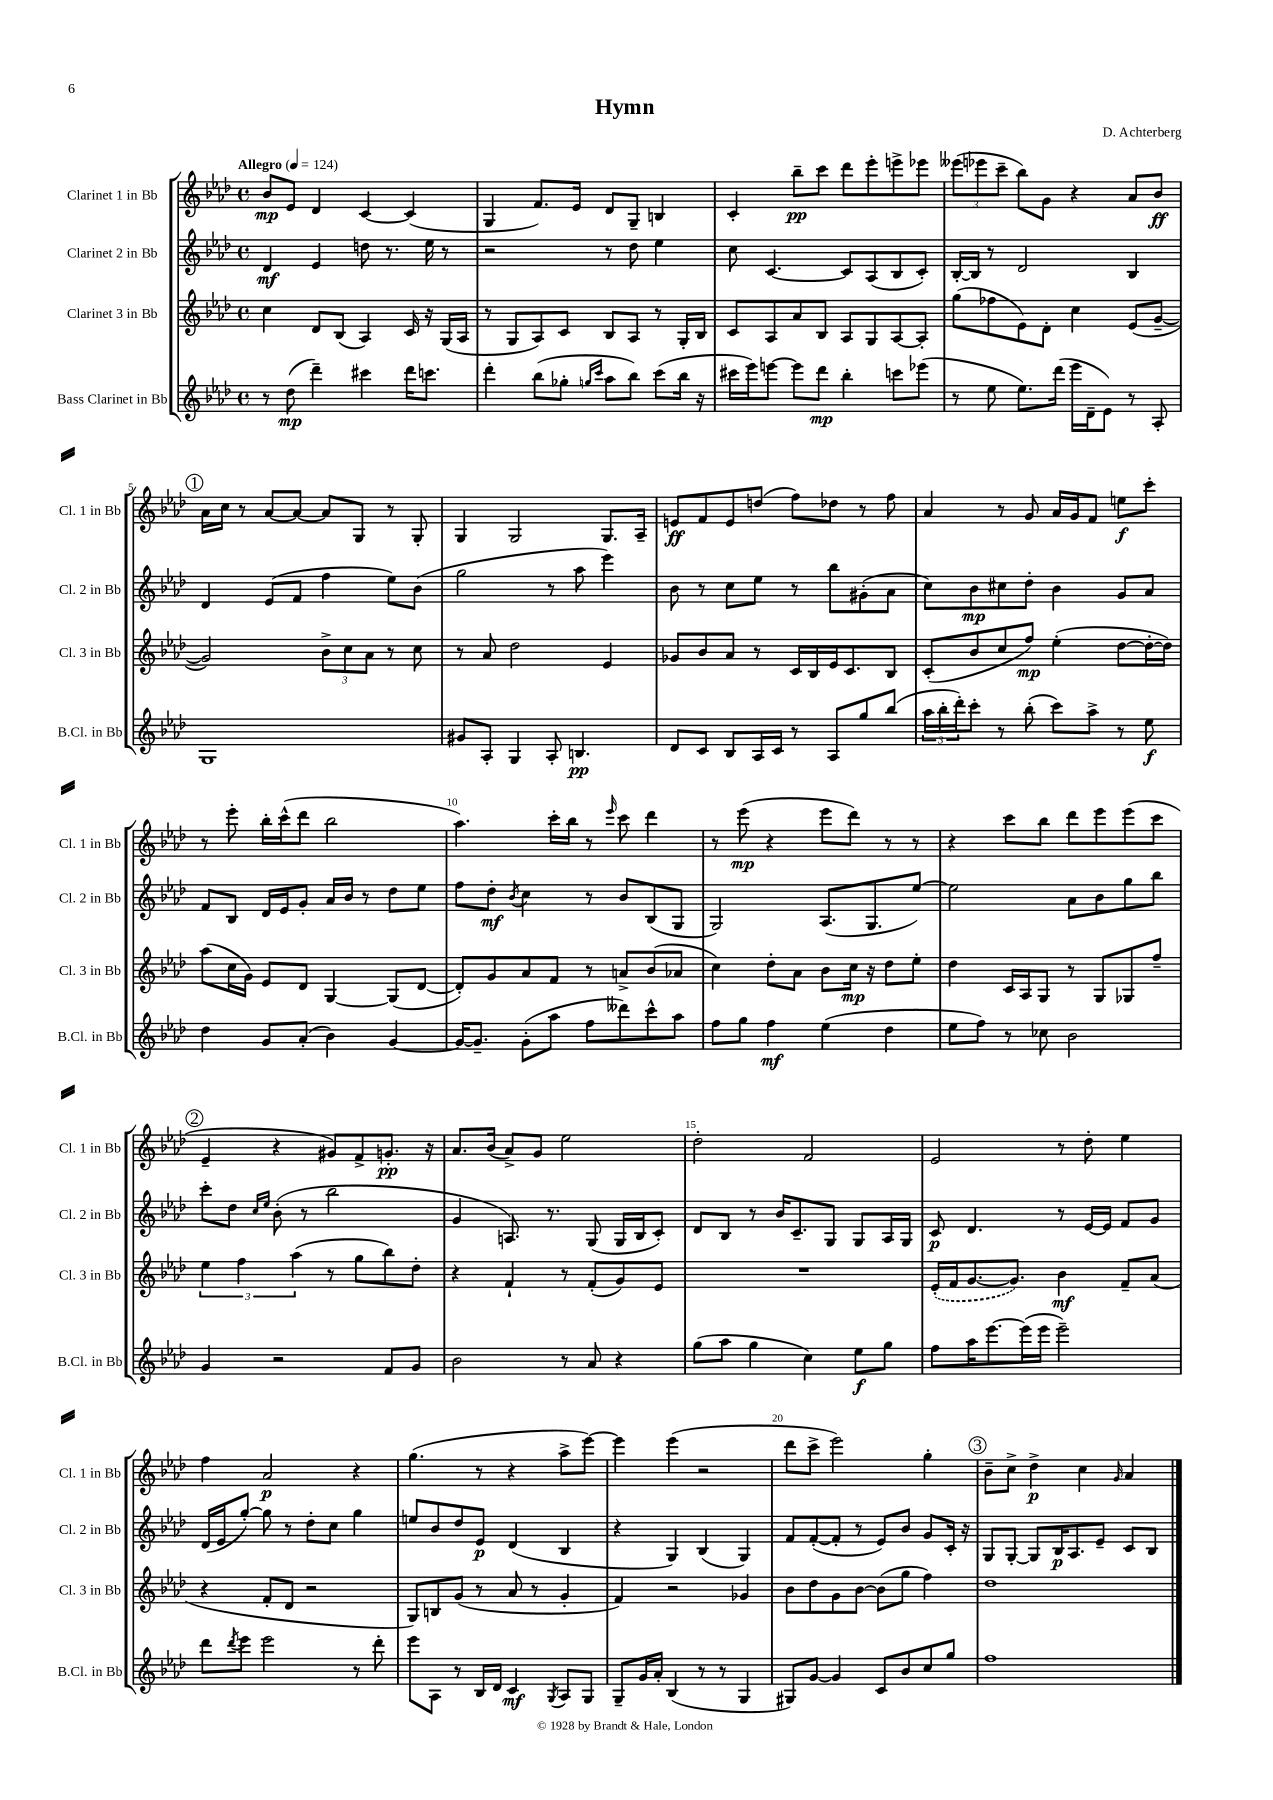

**kern	**dynam	**kern	**dynam	**kern	**dynam	**kern	**dynam
*part4	*part4	*part3	*part3	*part2	*part2	*part1	*part1
*staff4	*staff4	*staff3	*staff3	*staff2	*staff2	*staff1	*staff1
*I"Bass Clarinet in Bb	*	*I"Clarinet 3 in Bb	*	*I"Clarinet 2 in Bb	*	*I"Clarinet 1 in Bb	*
*I'B.Cl. in Bb	*	*I'Cl. 3 in Bb	*	*I'Cl. 2 in Bb	*	*I'Cl. 1 in Bb	*
*clefG2	*	*clefG2	*	*clefG2	*	*clefG2	*
*k[b-e-a-d-]	*	*k[b-e-a-d-]	*	*k[b-e-a-d-]	*	*k[b-e-a-d-]	*
*M4/4	*	*M4/4	*	*M4/4	*	*M4/4	*
*met(c)	*	*met(c)	*	*met(c)	*	*met(c)	*
*MM124	*	*MM124	*	*MM124	*	*MM124	*
=1	=1	=1	=1	=1	=1	=1	=1
!	!	!	!	!	!	!LO:TX:a:B:t=Allegro	!
8r	.	4cc\	.	4d-/	mf	8b-/L	mp
(8dd-\	mp	.	.	.	.	8e-/J	.
4ddd-~\)	.	8d-/L	.	4e-/	.	4d-/	.
.	.	(8B-/J	.	.	.	.	.
4ccc#X\	.	4A-/)	.	8ddn\	.	[4c/	.
.	.	.	.	8.r	.	.	.
16ddd-\KL	.	16c/	.	.	.	(4c/]	.
8.cccn\J	.	16r	.	16ee-\	.	.	.
.	.	(16G/LL	.	8r	.	.	.
.	.	16A-/JJ	.	.	.	.	.
=2	=2	=2	=2	=2	=2	=2	=2
4ddd-'\	.	8r	.	2r	.	4G/	.
.	.	8G/L	.	.	.	.	.
(8bb-\L	.	8A-/)	.	.	.	8.f/L)	.
8gg-X'\J	.	8c/J	.	.	.	.	.
.	.	.	.	.	.	16e-/Jk	.
16qqggn/LL	.	.	.	.	.	.	.
16qqccc/JJ	.	.	.	.	.	.	.
8aa-\L	.	8B-/L	.	8r	.	8d-/L	.
8bb-\J)	.	8A-/J	.	8dd-\	.	8G~/J	.
(8ccc\L	.	8r	.	4ee-\	.	4Bn/	.
16bb-\Jk	.	16G'/LL	.	.	.	.	.
16r	.	16B-/JJ	.	.	.	.	.
=3	=3	=3	=3	=3	=3	=3	=3
16ccc#X\LL	.	8c/L	.	8cc\	.	4c'/	.
16eee-\J)	.	.	.	.	.	.	.
[8eeen\J	.	8A-/	.	[4.c/	.	.	.
8eee\L]	.	8a-/	.	.	.	8bb-~\L	pp
8ddd-\J	mp	8B-/J	.	.	.	8ccc\J	.
4bb-'\	.	8A-/L	.	8c/L]	.	8ddd-\L	.
.	.	8G/	.	(8A-/	.	8eee-'\	.
8cccn\L	.	[8A-/	.	8B-/	.	8eeen^\	.
(8eee-X\J	.	8A-'/J]	.	8c'/J)	.	8eee-X\J	.
=4	=4	=4	=4	=4	=4	=4	=4
8r	.	(8gg\L	.	[16B-'/LL	.	(12eee--X\L	.
.	.	.	.	16B-/JJ]	.	.	.
.	.	.	.	.	.	12eee-X\	.
8ee-\	.	8ff-X\	.	8r	.	.	.
.	.	.	.	.	.	12ccc~\J	.
8.ee-\L)	.	8e-\)	.	2d-/	.	8bb-\L)	.
.	.	8d-'\J	.	.	.	8g\J	.
(16ddd-\Jk	.	.	.	.	.	.	.
16eee-\LL	.	4cc\	.	.	.	4r	.
16d-~\J	.	.	.	.	.	.	.
8e-\J)	.	.	.	.	.	.	.
8r	.	(8e-/L	.	4B-/	.	8a-/L	.
8A-'/	.	[8g~/J	.	.	.	8b-/J	ff
!!LO:LB:g=z
!!LO:REH:place=s1:t=1
=5	=5	=5	=5	=5	=5	=5	=5
1G	.	2g/])	.	4d-/	.	16a-\LL	.
.	.	.	.	.	.	16cc\JJ	.
.	.	.	.	.	.	8r	.
.	.	.	.	(8e-/L	.	[8a-/L	.
.	.	.	.	8f/J	.	8a-/J_	.
.	.	12b-^\L	.	4ff\	.	8a-/L]	.
.	.	12cc\	.	.	.	.	.
.	.	.	.	.	.	8G/J	.
.	.	12a-\J	.	.	.	.	.
.	.	8r	.	8ee-\L)	.	8r	.
.	.	8cc\	.	(8b-\J	.	8G'/	.
=6	=6	=6	=6	=6	=6	=6	=6
8g#X/L	.	8r	.	2gg\	.	4G/	.
8A-'/J	.	8a-/	.	.	.	.	.
4G/	.	2dd-\	.	.	.	2G/	.
8A-'/	.	.	.	8r	.	.	.
4.Bn/	pp	.	.	8aa-\	.	.	.
.	.	4e-/	.	4eee-\)	.	8.G/L	.
.	.	.	.	.	.	16A-~/Jk	.
=7	=7	=7	=7	=7	=7	=7	=7
8d-/L	.	8g-X/L	.	8b-\	.	8en/L	ff
8c/J	.	8b-/	.	8r	.	8f/	.
8B-/L	.	8a-/J	.	8cc\L	.	8e/	.
16A-/L	.	8r	.	8ee-\J	.	(8ddn/J	.
16c/JJ	.	.	.	.	.	.	.
8r	.	16c/LL	.	8r	.	8ff\L)	.
.	.	16B-/	.	.	.	.	.
8A-/L	.	16e-/J	.	8bb-\L	.	8dd-X\J	.
.	.	8.c/	.	.	.	.	.
8gg/	.	.	.	(8g#X'\	.	8r	.
(8bb-/J	.	8B-/J	.	8a-\J	.	8ff\	.
=8	=8	=8	=8	=8	=8	=8	=8
24aa-\LL	.	(8c'/L	.	8cc\L)	.	4a-/	.
24bb-'\	.	.	.	.	.	.	.
24ddd-'\J)	.	.	.	.	.	.	.
8ccc'\J	.	8b-/	.	8b-\	mp	.	.
8r	.	8cc/	.	8cc#X\	.	8r	.
(8bb-'\	.	8ff/J)	mp	8dd-'\J	.	8g/	.
8ccc\L)	.	(4ee-'\	.	4b-\	.	16a-/LL	.
.	.	.	.	.	.	16g/J	.
8aa-^\J	.	.	.	.	.	8f/J	.
8r	.	[8dd-\L	.	8g/L	.	8een\L	f
8ee-\	f	16dd-'\L_	.	8a-/J	.	8ccc'\J	.
.	.	16dd-\JJ])	.	.	.	.	.
!!LO:LB:g=z
=9	=9	=9	=9	=9	=9	=9	=9
4dd-\	.	(8aa-\L	.	8f/L	.	8r	.
.	.	16cc\L	.	8B-/J	.	8eee-'\	.
.	.	16g\JJ)	.	.	.	.	.
8g/L	.	8e-/L	.	16d-/LL	.	16bb-'\LL	.
.	.	.	.	16e-/J	.	(16ccc^^\J	.
(8a-'/J	.	8d-/J	.	8g'/J	.	8ddd-\J	.
4b-\)	.	[4G/	.	16a-/LL	.	2bb-\	.
.	.	.	.	16b-/JJ	.	.	.
.	.	.	.	8r	.	.	.
[4g/	.	(8G/L]	.	8dd-\L	.	.	.
.	.	[8d-/J	.	8ee-\J	.	.	.
=10	=10	=10	=10	=10	=10	=10	=10
16g/KL_	.	8d-'/L])	.	8ff\L	.	4.aa-\)	.
8.g~/J]	.	.	.	.	.	.	.
.	.	8g/	.	8dd-'\J	mf	.	.
.	.	.	.	8qb-/	.	.	.
(8g'\L	.	8a-/	.	4cc\	.	.	.
8aa-\J	.	8f/J	.	.	.	16ccc'\LL	.
.	.	.	.	.	.	16bb-\JJ	.
8ff\L	.	8r	.	8r	.	8r	.
.	.	.	.	.	.	16qqeee-/	.
8ddd--X\)	.	8an^/L	.	8b-/L	.	8ccc\	.
8ccc^^\	.	(8b-/	.	(8B-/	.	4ddd-\	.
8aa-\J	.	8a-X/J	.	8G/J	.	.	.
=11	=11	=11	=11	=11	=11	=11	=11
8ff\L	.	4cc\)	.	2G/)	.	8r	.
8gg\J	.	.	.	.	.	(8eee-\	mp
4ff\	mf	8dd-'\L	.	.	.	4r	.
.	.	8a-\J	.	.	.	.	.
(4ee-\	.	8b-\L	.	(8.A-/L	.	8eee-\L	.
.	.	16cc\Jk	mp	.	.	8ddd-\J)	.
.	.	16r	.	8.G/	.	.	.
4dd-\	.	8dd-\L	.	.	.	8r	.
.	.	8ee-'\J	.	[8ee-/J)	.	8r	.
=12	=12	=12	=12	=12	=12	=12	=12
8ee-\L	.	4dd-\	.	2ee-\]	.	4r	.
8ff\J)	.	.	.	.	.	.	.
8r	.	16c/LL	.	.	.	8ccc\L	.
.	.	16A-/J	.	.	.	.	.
8cc-X\	.	8G/J	.	.	.	8bb-\J	.
2b-\	.	8r	.	8a-\L	.	8ddd-\L	.
.	.	8G/L	.	8b-\	.	8eee-\	.
.	.	8G-X/	.	8gg\	.	(8eee-\	.
.	.	8ff~/J	.	8bb-\J	.	8ccc\J	.
!!LO:LB:g=z
!!LO:REH:place=s1:t=2
=13	=13	=13	=13	=13	=13	=13	=13
4g/	.	6ee-\	.	8ccc'\L	.	4e-~/	.
.	.	.	.	8dd-\J	.	.	.
.	.	6ff\	.	.	.	.	.
.	.	.	.	16qqcc/LL	.	.	.
.	.	.	.	16qqee-/JJ	.	.	.
2r	.	.	.	(8b-'\	.	4r	.
.	.	(6aa-\	.	.	.	.	.
.	.	.	.	8r	.	.	.
.	.	8r	.	2bb-\	.	8g#X/L)	.
.	.	8gg\L	.	.	.	8f^/	.
8f/L	.	8bb-\)	.	.	.	8.gn'/J	pp
8g/J	.	8dd-'\J	.	.	.	.	.
.	.	.	.	.	.	16r	.
=14	=14	=14	=14	=14	=14	=14	=14
2b-\	.	4r	.	4g/	.	8.a-/L	.
.	.	.	.	.	.	(16b-/Jk	.
.	.	4f`/	.	8.An/)	.	8a-^/L)	.
.	.	.	.	.	.	8g/J	.
.	.	.	.	8.r	.	.	.
8r	.	8r	.	.	.	2ee-\	.
8a-/	.	(8f'/L	.	(8G/	.	.	.
4r	.	8g/)	.	16G/LL	.	.	.
.	.	.	.	16B-/J	.	.	.
.	.	8e-/J	.	8c'/J)	.	.	.
=15	=15	=15	=15	=15	=15	=15	=15
(8gg\L	.	1r	.	8d-/L	.	2dd-'\	.
8aa-\J	.	.	.	8B-/J	.	.	.
4gg\	.	.	.	8r	.	.	.
.	.	.	.	16b-/KL	.	.	.
.	.	.	.	8.c~/	.	.	.
4cc\)	.	.	.	.	.	2f/	.
.	.	.	.	8G/J	.	.	.
8ee-\L	f	.	.	8G/L	.	.	.
8gg\J	.	.	.	16A-/L	.	.	.
.	.	.	.	16G/JJ	.	.	.
=16	=16	=16	=16	=16	=16	=16	=16
8ff\L	.	(16e-'/LL	.	8c/	p	2e-/	.
.	.	16f/J	.	.	.	.	.
16aa-\K	.	[8.g/	.	4.d-/	.	.	.
[8.eee-\	.	.	.	.	.	.	.
.	.	8.g/J])	.	.	.	.	.
(16eee-\L]	.	.	.	.	.	.	.
16eee-\JJ	.	.	.	.	.	.	.
2eee-~\)	.	4b-\	mf	8r	.	8r	.
.	.	.	.	[16e-/LL	.	8dd-'\	.
.	.	.	.	16e-/JJ]	.	.	.
.	.	8f~/L	.	8f/L	.	4ee-\	.
.	.	(8a-/J	.	8g/J	.	.	.
!!LO:LB:g=z
=17	=17	=17	=17	=17	=17	=17	=17
8ddd-\L	.	4r	.	(16d-/LL	.	4ff\	.
.	.	.	.	16e-/J	.	.	.
8qddd-/	.	.	.	.	.	.	.
8eee-\J	.	.	.	[8gg'/J)	.	.	.
2eee-\	.	8f'/L	.	8gg\]	.	2a-/	p
.	.	8d-/J	.	8r	.	.	.
.	.	2r	.	8dd-'\L	.	.	.
.	.	.	.	8cc\J	.	.	.
8r	.	.	.	4gg\	.	4r	.
8ddd-'\	.	.	.	.	.	.	.
=18	=18	=18	=18	=18	=18	=18	=18
8eee-\L	.	8G/L)	.	8een/L	.	(4.gg\	.
8A-\J	.	8Bn/	.	8b-/	.	.	.
8r	.	(8g/J	.	8dd-/	.	.	.
16B-/LL	.	8r	.	8e-/J	p	8r	.
16d-/JJ	.	.	.	.	.	.	.
4c/	mf	8a-/	.	(4d-/	.	4r	.
.	.	8r	.	.	.	.	.
8qG/	.	.	.	.	.	.	.
8A-/L	.	4g'/	.	4B-/	.	8aa-^\L	.
8G/J	.	.	.	.	.	[8eee-\J)	.
=19	=19	=19	=19	=19	=19	=19	=19
8G~/L	.	4f/)	.	4r	.	4eee-\]	.
16g/L	.	.	.	.	.	.	.
16a-'/JJ	.	.	.	.	.	.	.
(4B-/	.	2r	.	4G/)	.	(4eee-\	.
8r	.	.	.	(4B-/	.	2r	.
8r	.	.	.	.	.	.	.
4G/	.	4g-X/	.	4G/)	.	.	.
=20	=20	=20	=20	=20	=20	=20	=20
8G#X/L)	.	8b-\L	.	8f/L	.	8ddd-\L	.
[8g/J	.	8dd-\	.	([8f'/	.	8ccc^\J	.
4g/]	.	8g\	.	8f'/J]	.	2eee-\)	.
.	.	[8b-\J	.	8r	.	.	.
8c/L	.	(8b-\L]	.	8e-/L)	.	.	.
8b-/	.	8gg\J	.	8b-/J	.	.	.
8cc/	.	4ff\)	.	8g/L	.	4gg'\	.
8gg/J	.	.	.	16c'/Jk	.	.	.
.	.	.	.	16r	.	.	.
!!LO:REH:place=s1:t=3
=21	=21	=21	=21	=21	=21	=21	=21
1ff	.	1dd-	.	8G/L	.	8b-~\L	.
.	.	.	.	[8G'/J	.	8cc^\J	.
.	.	.	.	8G/L]	.	4dd-^\	p
.	.	.	.	16B-/K	p	.	.
.	.	.	.	8.A-/	.	.	.
.	.	.	.	.	.	4cc\	.
.	.	.	.	8e-~/J	.	.	.
.	.	.	.	.	.	16qqg/	.
.	.	.	.	8c/L	.	4a-/	.
.	.	.	.	8B-/J	.	.	.
==	==	==	==	==	==	==	==
*-	*-	*-	*-	*-	*-	*-	*-
